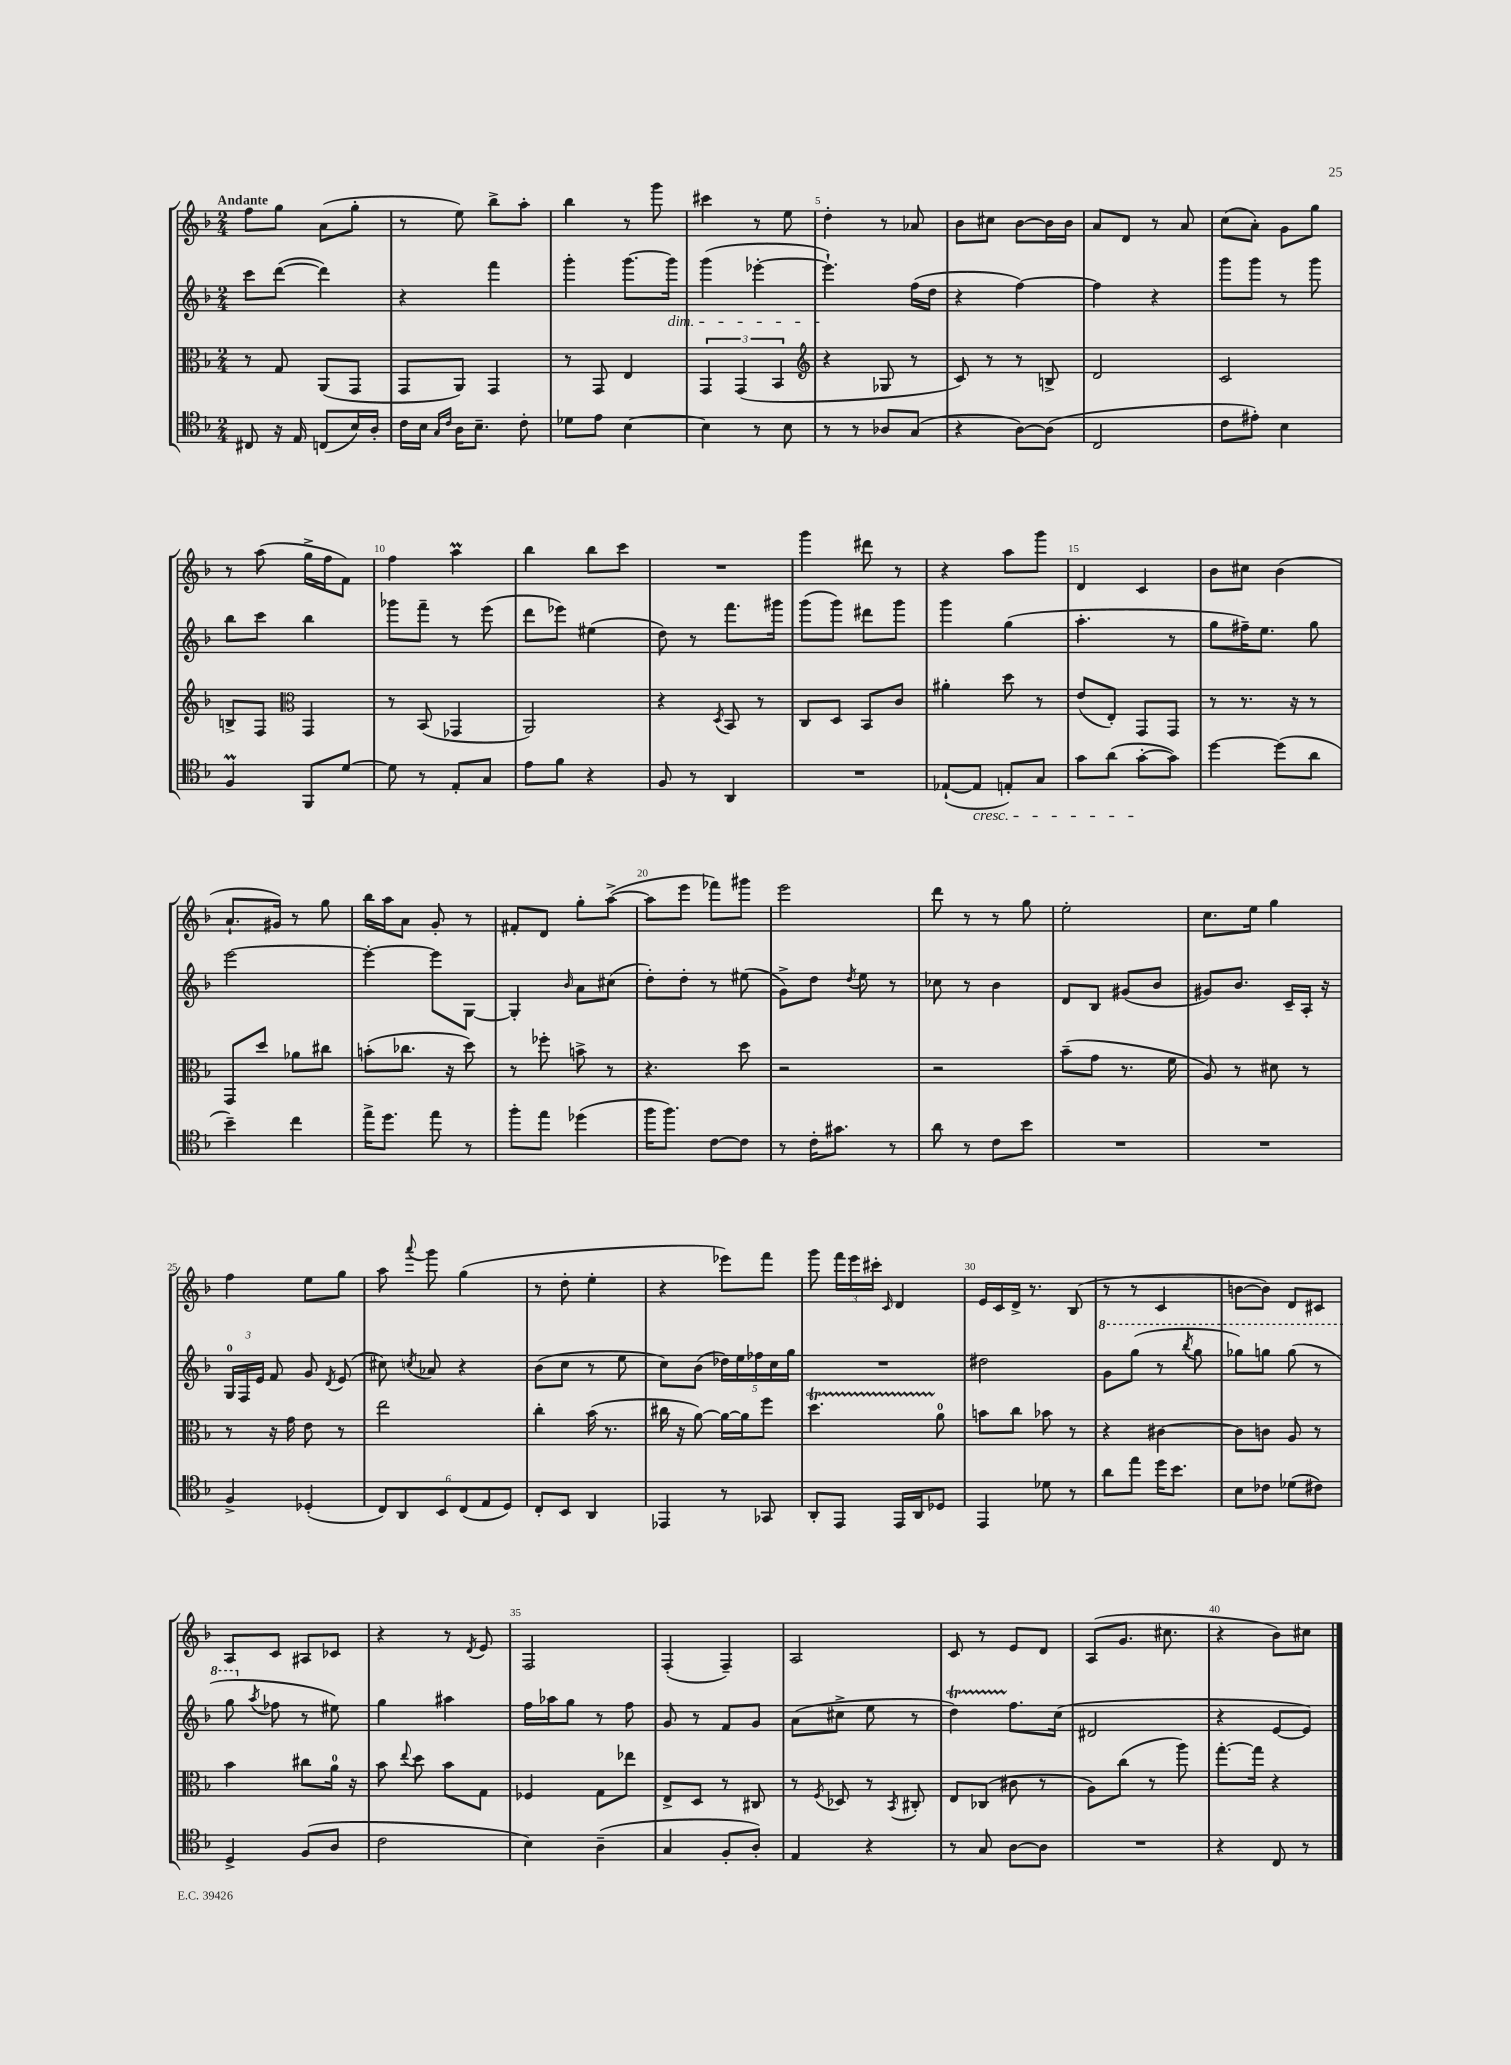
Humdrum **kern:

**kern	**kern	**kern	**kern
*staff4	*staff3	*staff2	*staff1
*clefC4	*clefC3	*clefG2	*clefG2
*k[b-]	*k[b-]	*k[b-]	*k[b-]
*M2/4	*M2/4	*M2/4	*M2/4
8C#	8r	8ccc	8ff
16r	8G	([8ddd	8gg
16E	.	.	.
(8C	(8AA	4ddd])	(8a
16B-)	8GG	.	8gg'
16A'	.	.	.
=	=	=	=
16c	8GG	4r	8r
16B-	.	.	.
16qqG	.	.	.
16qqc	.	.	.
16A	8AA)	.	8ee)
8.B-~	.	.	.
.	4GG	4fff	8bb-^
8c'	.	.	8aa'
=	=	=	=
8d-	8r	4ggg'	4bb-
8e	8GG	.	.
[4B-	4E	[8.ggg	8r
.	.	.	8ggg
.	.	16ggg]	.
=	=	=	=
4B-]	6GG	(4ggg	4ccc#
.	(6GG	.	.
8r	.	[4eee-'	8r
.	6BB-	.	.
8B-	.	.	8ee
=	=	=	=
*	*clefG2	*	*
8r	4r	4.eee-`])	4dd'
8r	.	.	.
8A-	8G-	.	8r
(8G	8r	(16ff	8a-
.	.	16dd	.
=	=	=	=
4r	8c)	4r	8b-
.	8r	.	8cc#
[8A)	8r	[4ff)	[8b-
(8A]	8B^	.	16b-]
.	.	.	16b-
=	=	=	=
2C	2d	4ff]	8a
.	.	.	8d
.	.	4r	8r
.	.	.	8a
=	=	=	=
8c	2c	8ggg	(8cc
8e#')	.	8ggg	8a')
4B-	.	8r	8g
.	.	8ggg	8gg
=	=	=	=
4F	8B^	8bb-	8r
.	8F	8ccc	(8aa
*	*clefC3	*	*
8FF	4GG	4bb-	16gg^
.	.	.	16ff
[8d	.	.	8f)
=	=	=	=
8d]	8r	8ggg-	4ff
8r	(8BB-	8fff~	.
8E'	4GG-	8r	4aa
8G	.	(8eee	.
=	=	=	=
8e	2AA)	8ddd	4bb-
8f	.	8eee-)	.
4r	.	(4ee#	8bb-
.	.	.	8ccc
=	=	=	=
8F	4r	8dd)	2r
8r	.	8r	.
.	8qD	.	.
4AA	8BB-	8.fff	.
.	8r	.	.
.	.	16ggg#	.
=	=	=	=
2r	8C	(8ggg	4ggg
.	8D	8ggg)	.
.	8BB-	8ddd#	8ddd#
.	8c	8ggg	8r
=	=	=	=
([8E-`	4a#'	4ggg	4r
8E-]	.	.	.
8E')	8dd	(4gg	8aa
8G	8r	.	8ggg
=	=	=	=
8g	(8e	4.aa'	4d
(8a	8E')	.	.
[8g'	8GG	.	4c
8g])	8GG	8r	.
=	=	=	=
[4dd	8r	8gg	8b-
.	8.r	16ff#~)	8cc#
.	.	8.ee	.
(8dd]	.	.	(4b-
.	16r	.	.
8a	8r	8gg	.
=	=	=	=
4b-~)	8GG	[2eee	8.a`
.	8dd	.	.
.	.	.	16g#)
4cc	8a-	.	8r
.	8cc#	.	8gg
=	=	=	=
16ee^	(8b'	4eee'_	16bb-
8.dd	.	.	16aa
.	8.cc-	.	8a
8ee	.	8eee]	8g'
.	16r	.	.
8r	8dd)	[8G	8r
=	=	=	=
8ff'	8r	4G']	8f#'
8ee	8ff-'	.	8d
.	.	16qqb-	.
(4dd-	8b^	8a	8gg'
.	8r	(8cc#	([8aa^
=	=	=	=
16ff	4.r	8dd')	8aa]
8.ff)	.	.	.
.	.	8dd'	8eee
[8c	.	8r	8fff-)
8c]	8dd	(8ee#	8ggg#
=	=	=	=
8r	2r	8g^)	2eee
16c'	.	8dd	.
8.g#	.	.	.
.	.	8qdd	.
.	.	8ee	.
8r	.	8r	.
=	=	=	=
8a	2r	8cc-	8ddd
8r	.	8r	8r
8c	.	4b-	8r
8b-	.	.	8gg
=	=	=	=
2r	(8b-~	8d	2ee'
.	8g	8B-	.
.	8.r	(8g#	.
.	.	8b-	.
.	16f	.	.
=	=	=	=
2r	8A)	8g#)	8.cc
.	8r	8.b-	.
.	.	.	16ee
.	8d#	.	4gg
.	.	16c~	.
.	8r	16A'	.
.	.	16r	.
=	=	=	=
4F^	8r	24G	4ff
.	.	24F	.
.	.	24e	.
.	16r	8f	.
.	16g	.	.
(4D-'	8e	8g	8ee
.	.	8qd	.
.	8r	(8e	8gg
=	=	=	=
12C)	2ee	8cc#)	8aa
12AA	.	.	.
.	.	8qcc	8qqaaa
.	.	8a-	8ggg
12BB-	.	.	.
(12C	.	4r	(4gg
12E	.	.	.
12D)	.	.	.
=	=	=	=
8C'	4cc'	(8b-	8r
8BB-	.	8cc	8dd'
4AA	(16b-	8r	4ee'
.	8.r	.	.
.	.	8ee	.
=	=	=	=
4EE-	16cc#	8cc)	4r
.	16r	.	.
.	[8a)	(8b-	.
8r	16a_	20dd-)	8eee-)
.	.	20ee	.
.	16a]	.	.
.	.	20ff-	.
8GG-	8ff	.	8fff
.	.	20cc	.
.	.	20gg	.
=	=	=	=
8AA'	4.dd	2r	8ggg
8EE	.	.	24fff
.	.	.	24eee
.	.	.	24ccc#'
.	.	.	16qqc
16EE	.	.	4d
16AA	.	.	.
8D-	8a	.	.
=	=	=	=
4EE	8b	2dd#	16e
.	.	.	16c
.	8cc	.	16d^
.	.	.	8.r
8d-	8b-	.	.
8r	8r	.	(8B-
=	=	=	=
8a	4r	8gg	8r
8ee	.	(8ggg	8r
16dd	[4c#	8r	4c
8.b-	.	.	.
.	.	8qbbb-	.
.	.	8ggg	.
=	=	=	=
8B-	8c#]	8ggg-)	[8b
8c-	8c	8ggg	8b])
(8d-	8A	(8ggg	8d
8c#)	8r	8r	8c#
=	=	=	=
4D^	4b-	8ggg	8A
.	.	8qaa	.
.	.	8ff-	8c
(8F	8cc#	8r	8A#
8A	16a	8ee#)	8c-
.	16r	.	.
=	=	=	=
2c	8b-	4gg	4r
.	8qqee	.	.
.	8dd	.	.
.	8b-	4aa#	8r
.	.	.	8qd
.	8G	.	8e
=	=	=	=
4B-)	4F-	16ff	2F
.	.	16aa-	.
.	.	8gg	.
(4A~	8G	8r	.
.	8ee-	8ff	.
=	=	=	=
4G	8E^	8g	(4F'
.	8D	8r	.
8F'	8r	8f	4F~)
8A')	8C#	8g	.
=	=	=	=
4E	8r	(8a	2A
.	8qF	.	.
.	8D-	8cc#^	.
4r	8r	8ee	.
.	8qBB-	.	.
.	8C#'	8r	.
=	=	=	=
8r	8E	4dd)	8c
8G	(8C-	.	8r
[8A	8c#	8.ff	8e
8A]	8r	.	8d
.	.	(16cc	.
=	=	=	=
2r	8A)	2d#	(8A
.	(8cc	.	8.g
.	8r	.	.
.	.	.	8.cc#
.	8aa)	.	.
=	=	=	=
4r	[8.gg'	4r	4r
.	16gg]	.	.
8C	4r	[8e	8b-)
8r	.	8e])	8cc#
==	==	==	==
*-	*-	*-	*-
